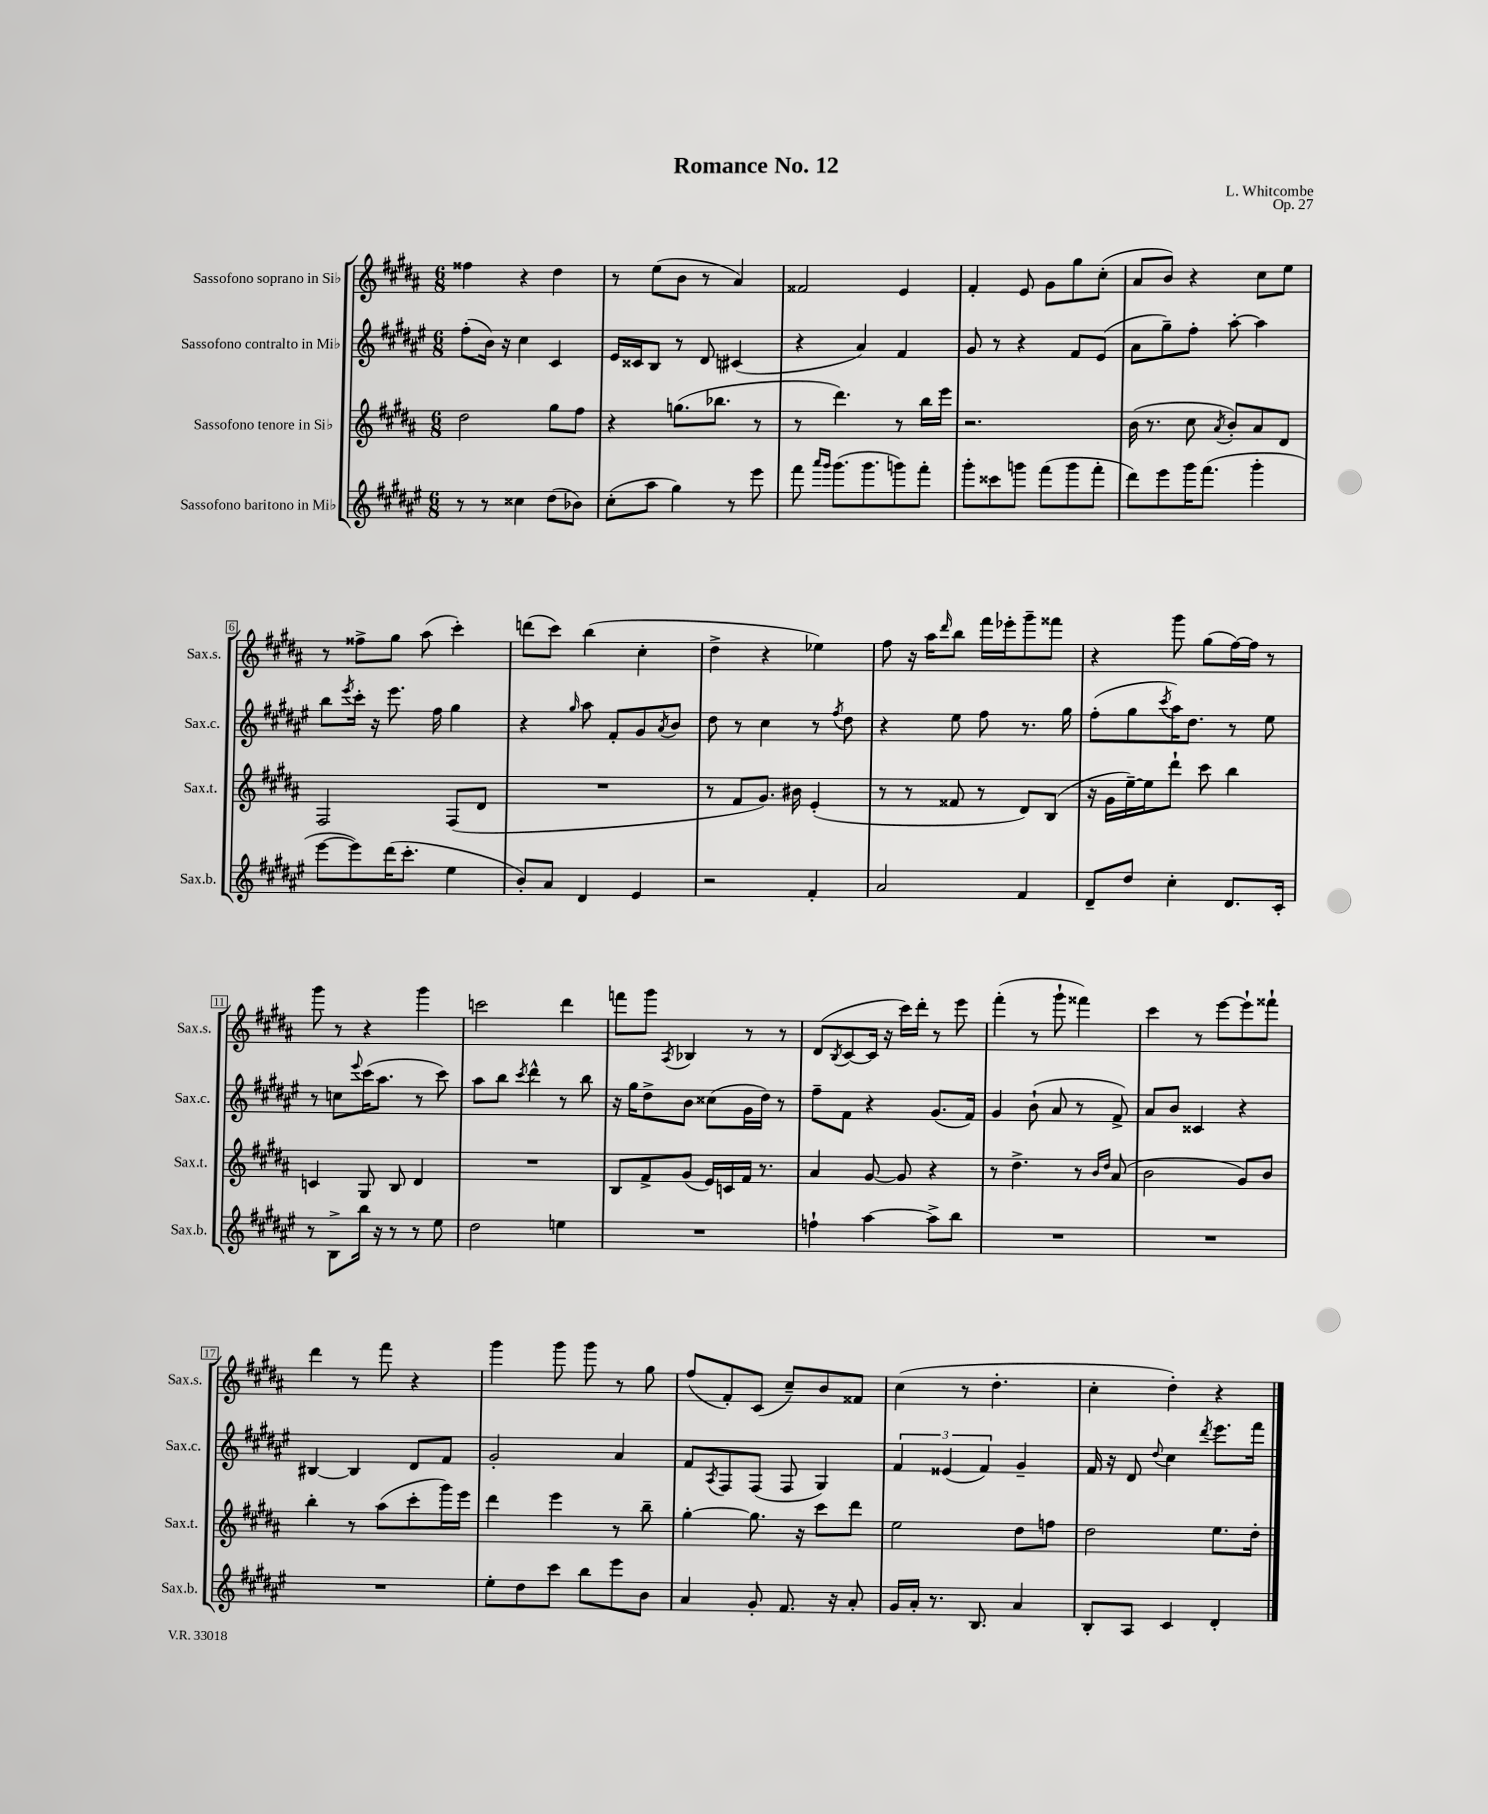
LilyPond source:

\header { title = "Romance No. 12" composer = "L. Whitcombe" opus = "Op. 27" }
<<
\new StaffGroup <<
\new Staff = "s0" \with { instrumentName = "Sassofono soprano in Sib" shortInstrumentName = "Sax.s." } {
    \clef treble \key b \major \numericTimeSignature \time 6/8
    fisis''4 r4 dis''4 |
    r8 e''8( b'8 r8 ais'4) |
    fisis'2 e'4 |
    fis'4-. e'8 gis'8 gis''8 cis''8-.( |
    ais'8 b'8) r4 cis''8 e''8 |
    r8 fisis''8-> gis''8 ais''8( cis'''4-.) |
    d'''8( cis'''8) b''4( cis''4-. |
    dis''4-> r4 ees''4) |
    fis''8 r16 ais''16 \grace { dis'''16 } b''8 fis'''16 ees'''16-. gis'''8-- fisis'''8 |
    r4 gis'''8 gis''8( fis''16~) fis''16 r8 |
    gis'''8 r8 r4 gis'''4 |
    c'''2 dis'''4 |
    f'''8 gis'''8 \acciaccatura { ais8 } bes4 r8 r8 |
    dis'8( \acciaccatura { b8 } cis'8~ cis'16 r16 cis'''16) dis'''16-. r8 e'''8 |
    fis'''4-.( r8 gis'''8-! fisis'''4) |
    cis'''4 r8 e'''8~ e'''8-! fisis'''8-! |
    dis'''4 r8 fis'''8 r4 |
    gis'''4 gis'''8 gis'''8 r8 gis''8 |
    fis''8( fis'8-.) cis'8( cis''8--) b'8 fisis'8 |
    cis''4( r8 dis''4.-. |
    cis''4-. dis''4-.) r4 \bar "|." |
}
\new Staff = "s1" \with { instrumentName = "Sassofono contralto in Mib" shortInstrumentName = "Sax.c." } {
    \clef treble \key fis \major \numericTimeSignature \time 6/8
    fis''8-.( b'16) r16 cis''4 cis'4 |
    eis'16 cisis'16 b8 r8 dis'8 cis'4( |
    r4 ais'4) fis'4 |
    gis'8 r8 r4 fis'8 eis'8( |
    ais'8 gis''8--) fis''8-. ais''8~-. ais''4 |
    b''8 \acciaccatura { eis'''8 } cis'''16-. r16 eis'''8. fis''16 gis''4 |
    r4 \grace { gis''16 } ais''8 fis'8-. gis'8 \acciaccatura { ais'8 } b'8 |
    dis''8 r8 cis''4 r8 \acciaccatura { fis''8 } dis''8 |
    r4 eis''8 fis''8 r8. gis''16 |
    fis''8-.( gis''8 \acciaccatura { cis'''8 } ais''16) dis''8. r8 eis''8 |
    r8 c''8 \appoggiatura { eis'''8 } cis'''16( ais''8. r8 cis'''8) |
    ais''8 b''8 \acciaccatura { cis'''8 } dis'''4-^ r8 b''8 |
    r16 gis''16 dis''8-> b'8 cisis''8( gis'16 dis''16) r8 |
    fis''8-- fis'8 r4 gis'8.( fis'16) |
    gis'4 b'8-!( ais'8 r8 fis'8->) |
    ais'8 b'8 cisis'4 r4 |
    bis4~ bis4 dis'8 fis'8 |
    gis'2-. ais'4 |
    fis'8 \acciaccatura { ais8 } fis8 fis8( fis8 gis4) |
    \tuplet 3/2 { fis'4 eisis'4( fis'4) } gis'4-- |
    fis'16 r16 dis'8 \appoggiatura { dis''8 } cis''4 \acciaccatura { dis'''8 } eis'''8. fis'''16 \bar "|." |
}
\new Staff = "s2" \with { instrumentName = "Sassofono tenore in Sib" shortInstrumentName = "Sax.t." } {
    \clef treble \key b \major \numericTimeSignature \time 6/8
    dis''2 gis''8 fis''8 |
    r4 g''8.( bes''8. r8 |
    r8 dis'''4.) r8 b''16 e'''16 |
    r2. |
    b'16( r8. cis''8 \acciaccatura { ais'8 } b'8-.) ais'8 dis'8 |
    fis2 fis8( dis'8 |
    R2. |
    r8 fis'8 gis'8.) bis'16 e'4-.( |
    r8 r8 fisis'8 r8 dis'8) b8( |
    r16 gis'16 e''16~--) e''16 dis'''8-! cis'''8 b''4 |
    c'4 gis8 b8 dis'4 |
    R2. |
    b8 fis'8-> gis'8( e'16) c'16 fis'16 r8. |
    ais'4 gis'8~ gis'8 r4 |
    r8 dis''4.-> r8 \grace { b'16 dis''16 } ais'8( |
    b'2 gis'8) b'8 |
    b''4-. r8 ais''8( cis'''8-. gis'''16) e'''16 |
    dis'''4 e'''4 r8 b''8-- |
    gis''4~-. gis''8. r16 cis'''8 dis'''8 |
    e''2 dis''8 f''8 |
    dis''2 e''8. dis''16-. \bar "|." |
}
\new Staff = "s3" \with { instrumentName = "Sassofono baritono in Mib" shortInstrumentName = "Sax.b." } {
    \clef treble \key fis \major \numericTimeSignature \time 6/8
    r8 r8 cisis''4 dis''8( bes'8) |
    cis''8-.( ais''8 gis''4) r8 eis'''8 |
    fis'''8 \grace { ais'''16 gis'''16 } gis'''8.( gis'''8. g'''8) fis'''8-. |
    gis'''8-. cisis'''8 g'''8 fis'''8( g'''8 fis'''8-. |
    dis'''8) eis'''8 gis'''16 fis'''8.( gis'''4-. |
    eis'''8~ eis'''8) dis'''16( cis'''8.-. eis''4 |
    b'8-.) ais'8 dis'4 eis'4 |
    r2 fis'4-. |
    ais'2 fis'4 |
    dis'8-- dis''8 cis''4-. dis'8. cis'16-. |
    r8 b8-> b''16 r16 r8 r8 eis''8 |
    dis''2 e''4 |
    R2. |
    f''4-! ais''4~ ais''8-> b''8 |
    R2. |
    R2. |
    R2. |
    eis''8-. dis''8 cis'''8 b''8 eis'''8 b'8 |
    ais'4 gis'8-. fis'8. r16 ais'8-. |
    gis'16 ais'16-. r8. b8. ais'4 |
    b8-. ais8 cis'4 dis'4-. \bar "|." |
}
>>
>>
\layout { \context { \Score \override BarNumber.stencil = #(make-stencil-boxer 0.1 0.3 ly:text-interface::print) } }
